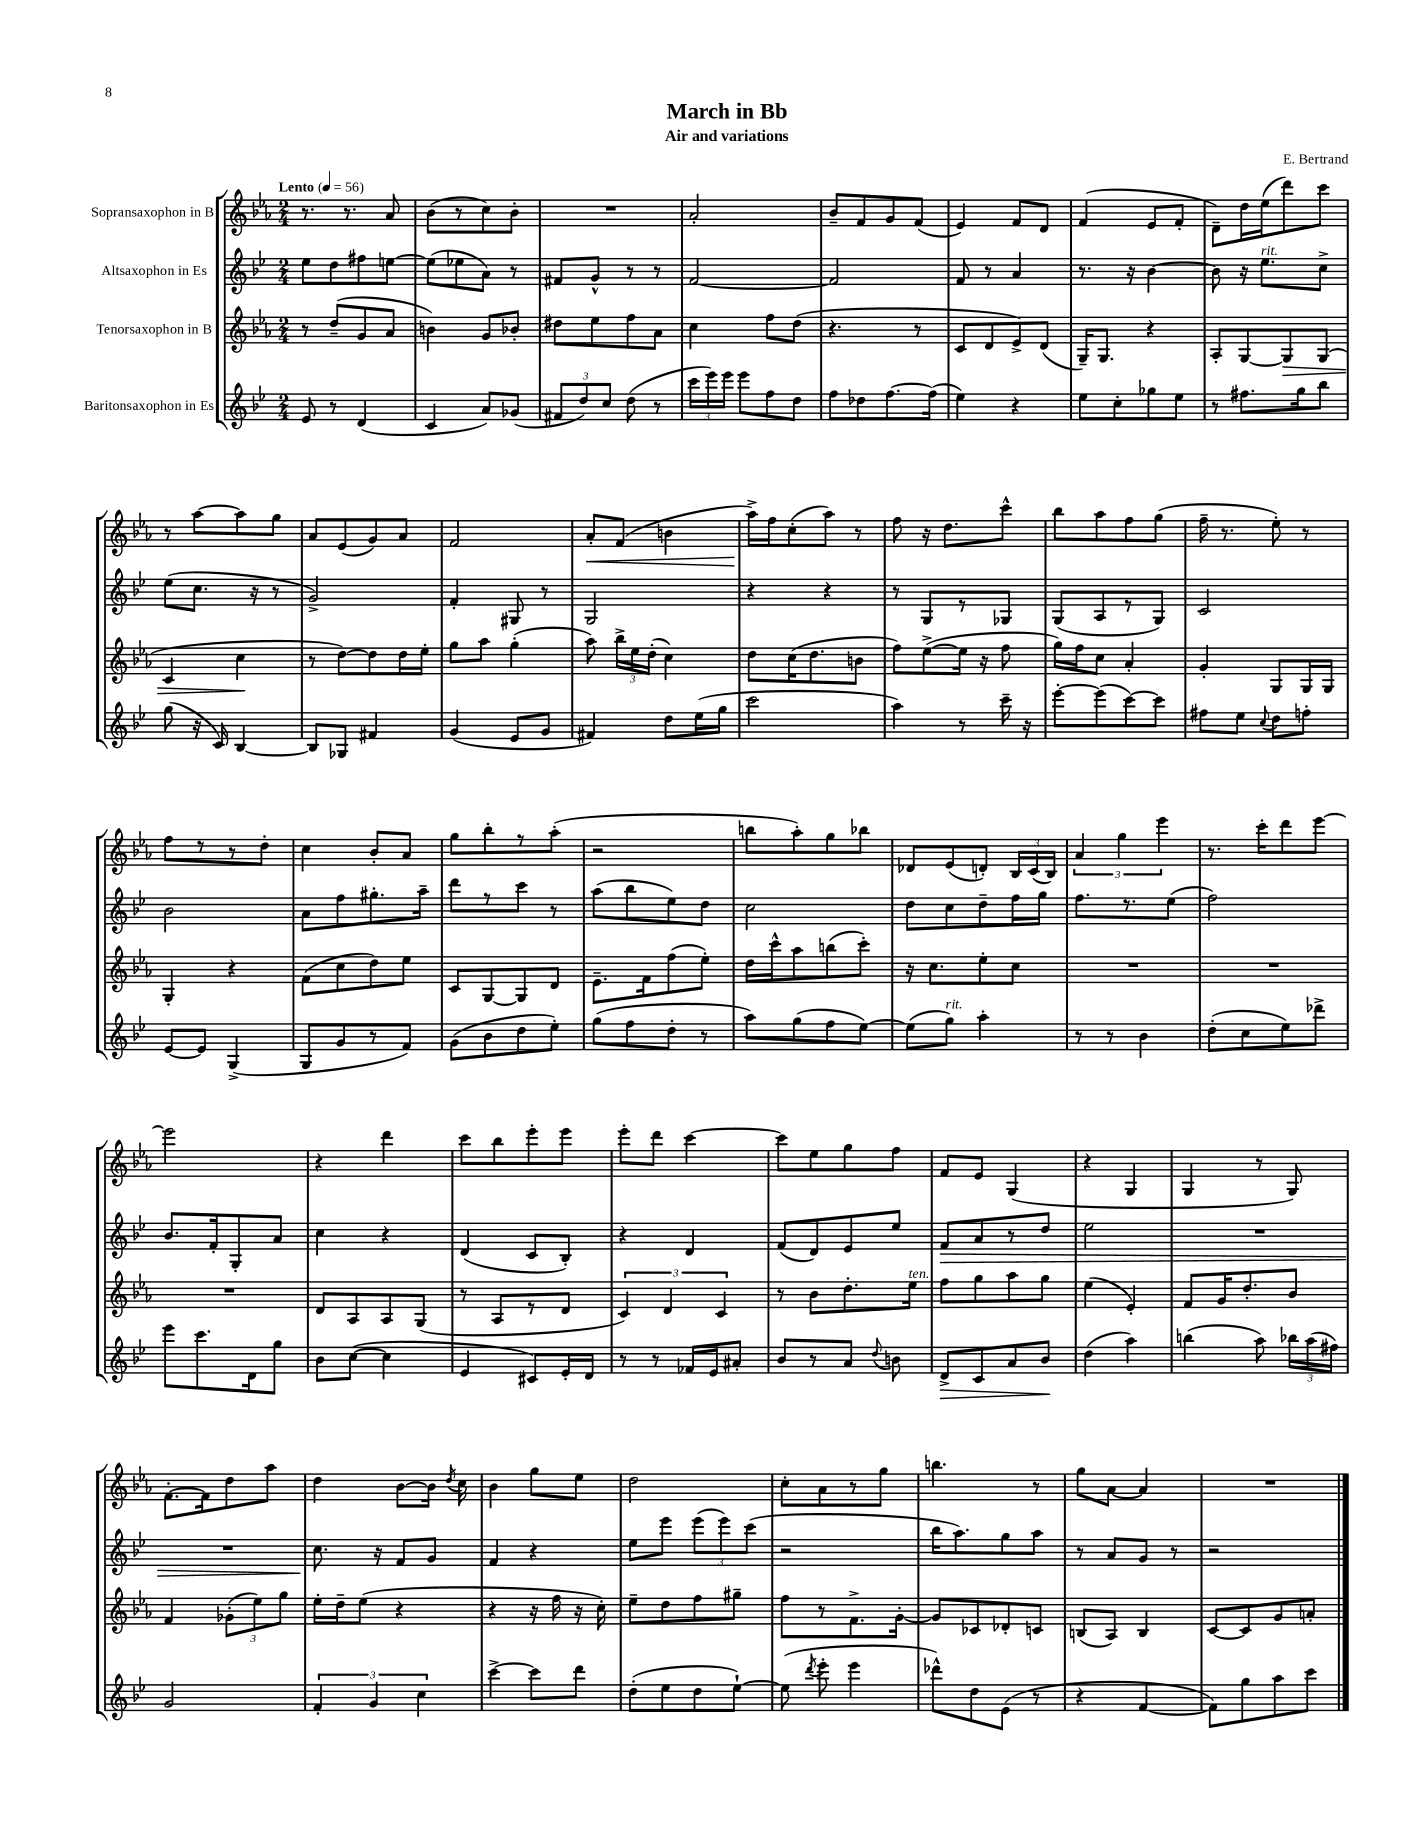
\header { title = "March in Bb" composer = "E. Bertrand" subtitle = "Air and variations" }
<<
\new StaffGroup <<
\new Staff = "s0" \with { instrumentName = "Sopransaxophon in B" } {
    \clef treble \key ees \major \numericTimeSignature \time 2/4 \tempo "Lento" 4 = 56
    \autoBeamOff r8. r8. aes'8 |
    bes'8[( r8 c''8) bes'8]-. |
    R2 |
    aes'2-. |
    bes'8[-- f'8 g'8 f'8]( |
    ees'4) f'8[ d'8] |
    f'4( ees'8[ f'8]-. |
    d'8[--) d''16 ees''16( d'''8) c'''8] |
    r8 aes''8[~ aes''8 g''8] |
    aes'8[ ees'8( g'8) aes'8] |
    f'2 |
    aes'8[-.\< f'8]( b'4 |
    aes''16[->\!) f''16 c''8-.( aes''8]) r8 |
    f''8 r16 d''8.[ c'''8]-^ |
    bes''8[ aes''8 f''8 g''8]( |
    f''16-- r8. ees''8-.) r8 |
    f''8[ r8 r8 d''8]-. |
    c''4 bes'8[-. aes'8] |
    g''8[ bes''8-. r8 aes''8]-.( |
    r2 |
    b''8[ aes''8-.) g''8 bes''8] |
    des'8[ ees'8( d'8]-.) \tuplet 3/2 { bes16[ c'16( bes16]) } |
    \tuplet 3/2 { aes'4 g''4 ees'''4 } |
    r8. c'''16[-. d'''8 ees'''8]~ |
    ees'''2 |
    r4 d'''4 |
    c'''8[ bes''8 ees'''8-. ees'''8] |
    ees'''8[-. d'''8] c'''4~ |
    c'''8[ ees''8 g''8 f''8] |
    f'8[ ees'8] g4( |
    r4 g4 |
    g4 r8 g8) |
    f'8.[~-. f'16 d''8 aes''8] |
    d''4 bes'8[~ bes'16] \acciaccatura { d''8 } c''16 |
    bes'4 g''8[ ees''8] |
    d''2 |
    c''8[-. aes'8 r8 g''8] |
    b''4. r8 |
    g''8[ aes'8]~ aes'4 |
    R2 \bar "|." |
}
\new Staff = "s1" \with { instrumentName = "Altsaxophon in Es" } {
    \clef treble \key bes \major \numericTimeSignature \time 2/4
    \autoBeamOff ees''8[ d''8 fis''8 e''8]~ |
    e''8[( ees''8 a'8]) r8 |
    fis'8[ g'8]-^ r8 r8 |
    f'2~ |
    f'2 |
    f'8 r8 a'4 |
    r8. r16 bes'4~ |
    bes'8 r16 ees''8.[^\markup { \italic "rit." } c''8]-> |
    ees''8[( c''8.] r16 r8 |
    g'2->) |
    f'4-. gis8 r8 |
    g2 |
    r4 r4 |
    r8 g8[ r8 ges8] |
    g8[( a8 r8 g8]) |
    c'2 |
    bes'2 |
    a'8[ f''8 gis''8.-. a''16]-- |
    d'''8[ r8 c'''8] r8 |
    a''8[( bes''8 ees''8) d''8] |
    c''2 |
    d''8[ c''8 d''8-- f''16 g''16] |
    f''8.[ r8. ees''8]( |
    f''2) |
    bes'8.[ f'16-. g8-. a'8] |
    c''4 r4 |
    d'4( c'8[ bes8]-.) |
    r4 d'4 |
    f'8[( d'8) ees'8 ees''8] |
    f'8[\> a'8 r8 d''8] |
    ees''2 |
    R2 |
    R2 |
    c''8.\! r16 f'8[ g'8] |
    f'4 r4 |
    ees''8[ ees'''8] \tuplet 3/2 { ees'''8[( ees'''8) c'''8]( } |
    r2 |
    bes''16[ a''8.) g''8 a''8] |
    r8 a'8[ g'8] r8 |
    r2 \bar "|." |
}
\new Staff = "s2" \with { instrumentName = "Tenorsaxophon in B" } {
    \clef treble \key ees \major \numericTimeSignature \time 2/4
    \autoBeamOff r8 d''8[--( g'8 aes'8] |
    b'4) g'8[ bes'8]-. |
    dis''8[ ees''8 f''8 aes'8] |
    c''4 f''8[ d''8]( |
    r4. r8 |
    c'8[ d'8 ees'8->) d'8]( |
    g16[--) g8.] r4 |
    aes8[-. g8~ g8\> g8]( |
    c'4 c''4\! |
    r8 d''8[~) d''8 d''16 ees''16]-. |
    g''8[ aes''8] g''4-.( |
    aes''8) \tuplet 3/2 { bes''16[-> ees''16 d''16]-.( } c''4) |
    d''8[ c''16( d''8. b'8] |
    f''8[) ees''8~->( ees''16] r16 f''8 |
    g''16[) f''16 c''8] aes'4-. |
    g'4-. g8[ g16 g16] |
    g4-. r4 |
    f'8[( c''8 d''8) ees''8] |
    c'8[ g8~ g8 d'8] |
    ees'8.[-- f'16 f''8( ees''8]-.) |
    d''16[ c'''16-^ aes''8 b''8( c'''8]-.) |
    r16 c''8.[ ees''8-. c''8] |
    R2 |
    R2 |
    R2 |
    d'8[ aes8 aes8 g8]( |
    r8 aes8[ r8 d'8] |
    \tuplet 3/2 { c'4) d'4 c'4 } |
    r8 bes'8[ d''8.-. ees''16]^\markup { \italic "ten." } |
    f''8[ g''8 aes''8 g''8] |
    ees''4( ees'4-.) |
    f'8[ g'16 d''8.-. bes'8] |
    f'4 \tuplet 3/2 { ges'8[-.( ees''8) g''8] } |
    ees''16[-. d''16-- ees''8]( r4 |
    r4 r16 f''16 r16 c''16-.) |
    ees''8[-- d''8 f''8 gis''8]-- |
    f''8[ r8 f'8.-> g'16]~-. |
    g'8[ ces'8 des'8-. c'8] |
    b8[( aes8]) b4 |
    c'8[~ c'8 g'8 a'8]-. \bar "|." |
}
\new Staff = "s3" \with { instrumentName = "Baritonsaxophon in Es" } {
    \clef treble \key bes \major \numericTimeSignature \time 2/4
    \autoBeamOff ees'8 r8 d'4( |
    c'4 a'8[) ges'8]( |
    \tuplet 3/2 { fis'8[ d''8) c''8] } d''8( r8 |
    \tuplet 3/2 { c'''16[ ees'''16) ees'''16] } ees'''8[ f''8 d''8] |
    f''8[ des''8 f''8.~ f''16]( |
    ees''4) r4 |
    ees''8[ c''8-. ges''8 ees''8] |
    r8 fis''8.[ g''16 bes''8] |
    g''8( r16 c'16) bes4~ |
    bes8[ ges8] fis'4 |
    g'4( ees'8[ g'8] |
    fis'4) d''8[ ees''16( g''16] |
    c'''2 |
    a''4) r8 c'''16-- r16 |
    ees'''8[~-. ees'''8( c'''8~) c'''8] |
    fis''8[ ees''8] \appoggiatura { c''8 } d''8[ f''8]-. |
    ees'8[~ ees'8] g4->( |
    g8[ g'8 r8 f'8]) |
    g'8[( bes'8 d''8 ees''8]-.) |
    g''8[( f''8 d''8]-. r8 |
    a''8[) g''8( f''8 ees''8]~) |
    ees''8[( g''8]^\markup { \italic "rit." }) a''4-. |
    r8 r8 bes'4 |
    d''8[-.( c''8 ees''8) des'''8]-> |
    ees'''8[ c'''8. d'16 g''8] |
    bes'8[ c''8]~( c''4 |
    ees'4 cis'8[) ees'16-. d'16] |
    r8 r8 fes'16[ ees'16 ais'8]-. |
    bes'8[ r8 a'8] \appoggiatura { d''8 } b'8 |
    d'8[->\> c'8 a'8 bes'8]\! |
    d''4( a''4) |
    b''4( a''8) \tuplet 3/2 { bes''16[ a''16( fis''16]) } |
    g'2 |
    \tuplet 3/2 { f'4-. g'4 c''4 } |
    c'''4~-> c'''8[ d'''8] |
    d''8[-.( ees''8 d''8 ees''8]~-!) |
    ees''8( \acciaccatura { d'''8 } ees'''8-. ees'''4 |
    des'''8[-^) d''8 ees'8]( r8 |
    r4 f'4~ |
    f'8[) g''8 a''8 c'''8] \bar "|." |
}
>>
>>
\layout { \context { \Score \remove "Bar_number_engraver" } }
